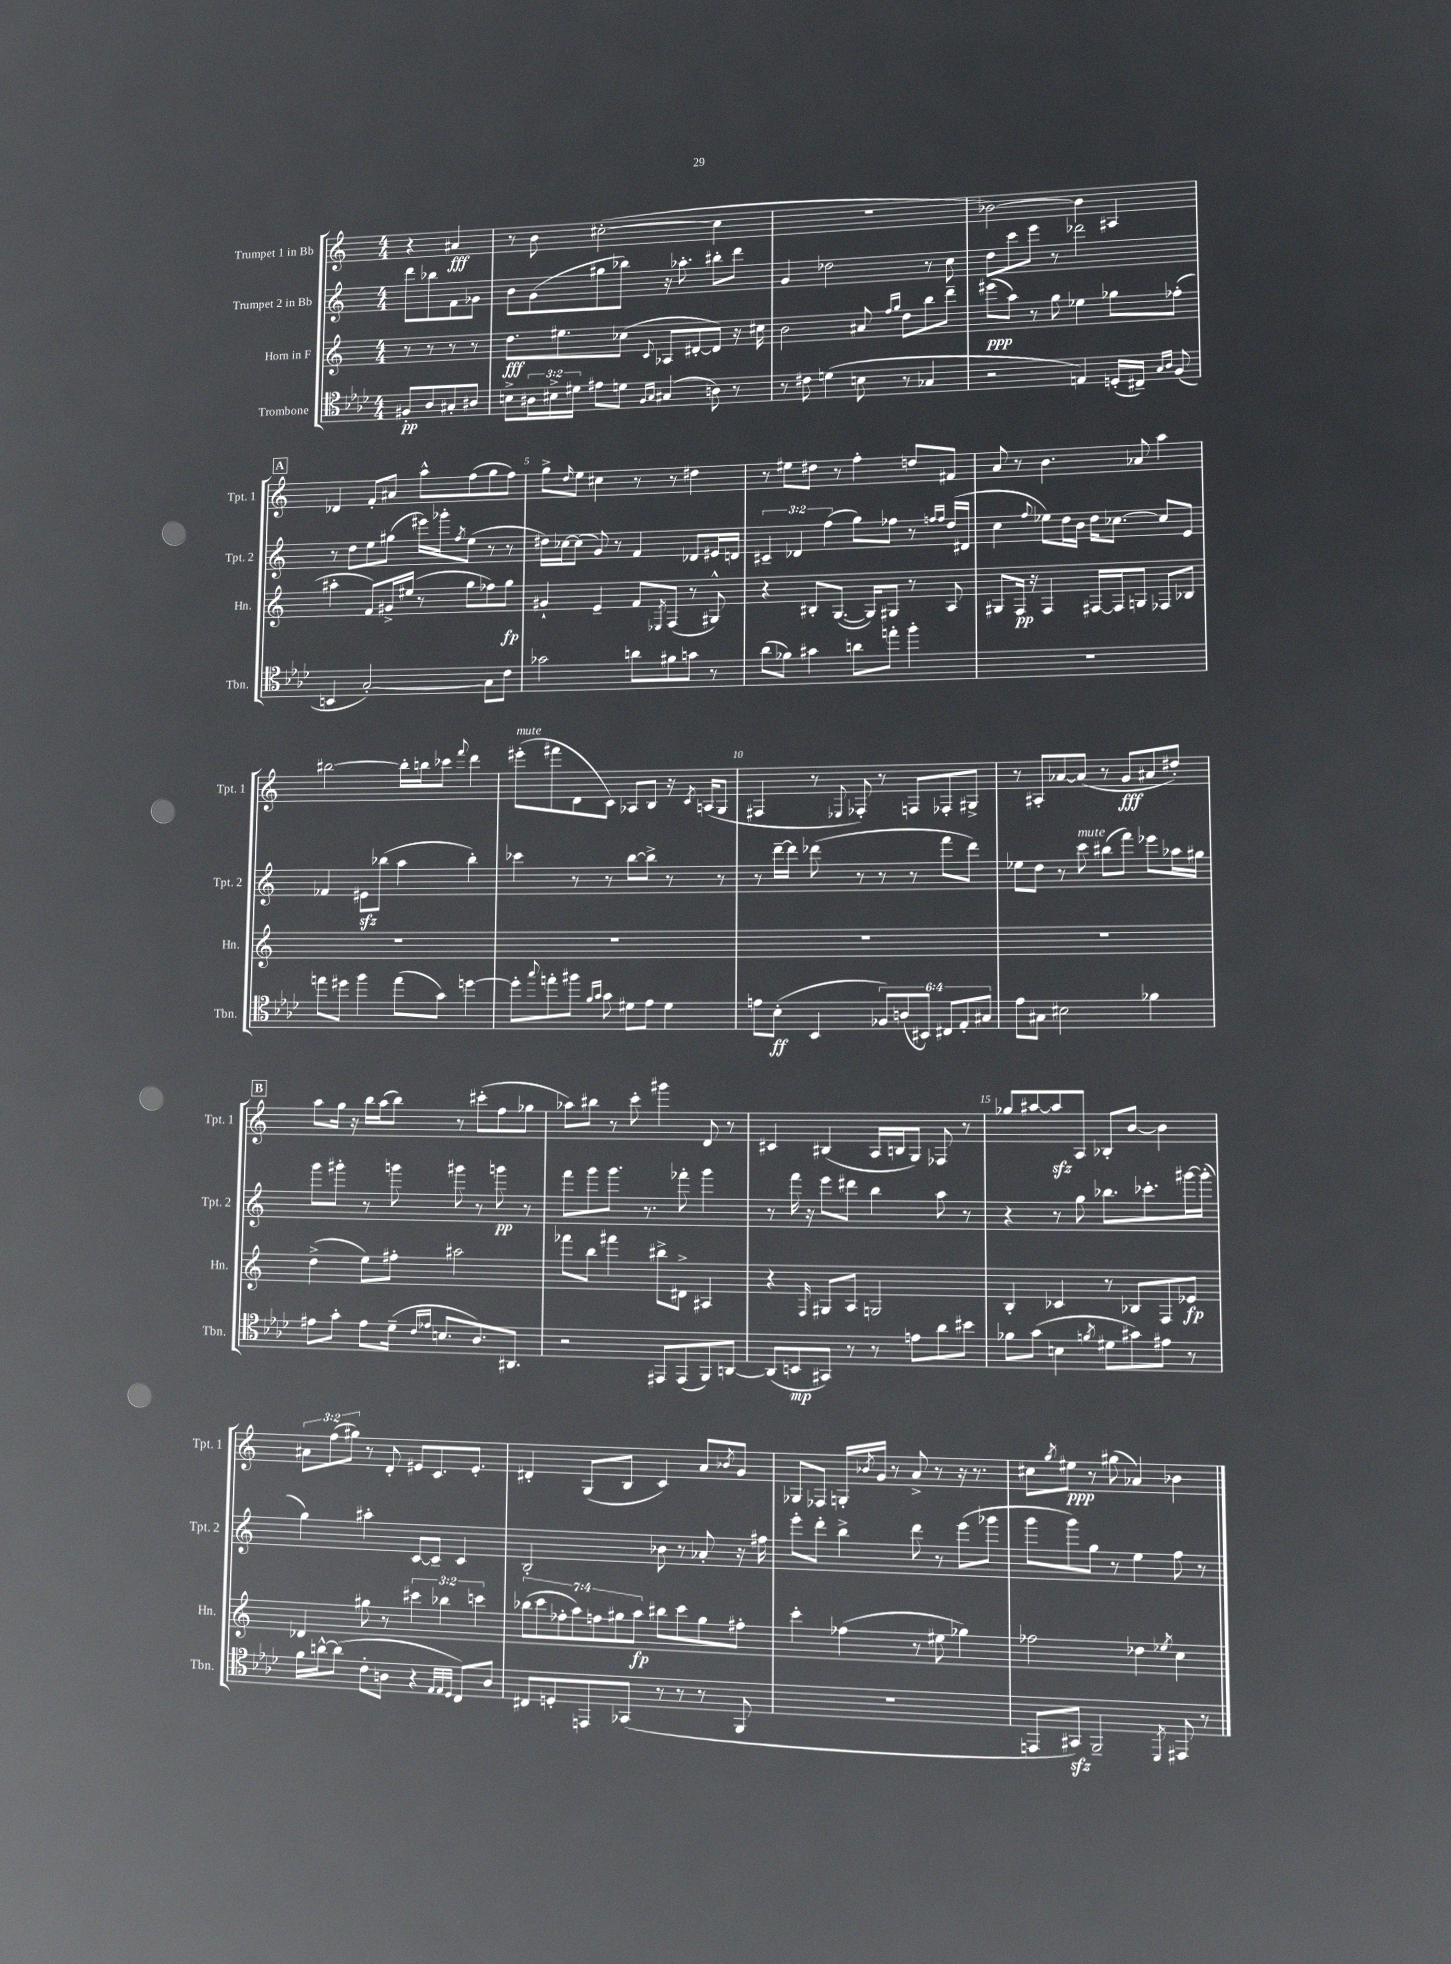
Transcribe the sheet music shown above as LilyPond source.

<<
\new StaffGroup <<
\new Staff = "s0" \with { instrumentName = "Trumpet 1 in Bb" shortInstrumentName = "Tpt. 1" } {
    \clef treble \key c \major \numericTimeSignature \time 4/4 \override Staff.TupletNumber.text = #tuplet-number::calc-fraction-text \partial 2
    r4 ais'4\fff |
    r8 b'8 cis''2~-.( cis''4 |
    R1 |
    bes'2~) bes'4 ais4 |
    \mark \markup { \box "A" } des'4 f'8-. ais'8 a''8-^ f''8( g''8 f''8) |
    g''8-> \grace { d''16 } e''8 cis''4 r8 r8 dis''4 |
    r8 eis''8 dis''8 r8 f''4-. d''8 fis'8 |
    a'8 r8 b'4. aes'8 a''4 |
    bis''2~ bis''16-. b''16 ces'''8 \appoggiatura { f'''8 } d'''4 |
    eis'''8-.^\markup { \italic "mute" }( fis'''8 d'8 c'8) aes8 b8 r16 \acciaccatura { c'8 } a16( g8 |
    fis4 r8 \appoggiatura { ees8 } fes8-.) r8 f8 fes8-. gis8-> |
    r8 ais8-. aes'8~ aes'8( r8 g'8\fff ais'8 dis''8-.) |
    \mark \markup { \box "B" } a''8 g''16 r16 b''16 a''16( b''8) r8 cis'''8-.( f''8 ges''8 |
    aes''8) bis''8 r8 c'''8-. gis'''4 d'8 r8 |
    cis'4 bis4( a16 b16 g8) fes8 r8 |
    ges''8 ais''8~ ais''8\sfz a8 bes8-. b'8~ b'4 |
    \tuplet 3/2 { ais'8 f''8( gis''8) } r8 d'8-. eis'8 c'8. eis'8.-. |
    dis'4-. g8( b8 c'4) a'8 \acciaccatura { bes'8 } g'8 |
    ges8 fes8 g16-. \acciaccatura { bes'8 } g'16 r8 a'8-> r8 r16 r8. |
    cis''8 \acciaccatura { g''8 } eis''8\ppp r8 gis''8( aes'4) bes'4 \bar "|." |
}
\new Staff = "s1" \with { instrumentName = "Trumpet 2 in Bb" shortInstrumentName = "Tpt. 2" } {
    \clef treble \key c \major \numericTimeSignature \time 4/4 \override Staff.TupletNumber.text = #tuplet-number::calc-fraction-text \partial 2
    d'''8 bes''8 f'8 ges'8 |
    b'8 g'8( gis''8 bes''8) r16 aes''8.-. bis''8-. d'''8 |
    g'4 des''2 r8 c''8 |
    d''8 c'''8 e'''8 r8 des'''2 |
    \mark \markup { \box "A" } r8 d''8 e''8 gis''8( eis'''16) ges'''16-. \acciaccatura { f''8 } e''8( r8 r8 |
    dis''16) ces''16~ ces''8( g'8) r8 f'4 des'8 eis'16 d'16 |
    \tuplet 3/2 { cis'4-- des'4 f''4( } g''8) fes''8 r8 \grace { f''16 f''16 } d''16( dis'16 |
    c''4 \appoggiatura { f''8 } ees''8) d''16 b'16 d''16 ces''8.~ ces''8 e'8 |
    fes'4 eis'8\sfz bes''8( a''4 bes''4-.) |
    ces'''4 r8 r8 b''8~ b''8-> r8 r8 |
    r8 d'''16~-- d'''16 des'''8( r8 r8 r8 f'''8 des'''8) |
    ees''8 d''8 r8 c'''8^\markup { \italic "mute" } bis''8( f'''8) ees'''8 aes''16 gis''16 |
    \mark \markup { \box "B" } g'''8 gis'''8-. r8 g'''8 gis'''8 r8 g'''8\pp r8 |
    f'''8 g'''8 g'''8. r8. fes'''8-. g'''4 |
    r8 f'''16 r16 e'''8 dis'''8 b''4 a''8 r8 |
    r4 r8 g''8 bes''8. ces'''8.-. gis'''16~ gis'''16-.( |
    g''4) ais''4-. c'8~ c'8-- c'4 |
    b2-. bes'8 r8 aes'8-. r16 fis''16 |
    e'''8-. d'''8-. b''4-> d'''8 r8 e'''8( ges'''8 |
    g'''8 g'''8) g''8 r8 e''4 f''8 r8 \bar "|." |
}
\new Staff = "s2" \with { instrumentName = "Horn in F" shortInstrumentName = "Hn." } {
    \clef treble \key c \major \numericTimeSignature \time 4/4 \override Staff.TupletNumber.text = #tuplet-number::calc-fraction-text \partial 2
    r8 r8 r8 r8 |
    d''8.\fff eis''8. ces''8( \appoggiatura { c'8 } aes8 dis'8~-. dis'8) r16 cis''16 |
    b'2 ais'8 \grace { f''16 g''16 } d''8 b''8 d'''8-- |
    eis'''8\ppp( a''8) r8 g''8 ees''4 ges''8 fes''8-.( |
    \mark \markup { \box "A" } ais''4-. f'8) gis'16-> eis''16( r8 g''8 fes''8) g''8\fp |
    gis'4-! e'4-- f'8 \acciaccatura { ees8 } f8( r8 gis8-^) |
    r4 bis8-. g8.~( g16) gis8 r8 a8 |
    gis8 f16\pp r16 f4 fis16~ fis16 g8 fes8 bes8 |
    R1 |
    R1 |
    R1 |
    R1 |
    \mark \markup { \box "B" } d''4->( e''8) fis''8-. ais''2 |
    fes'''8 b''8 fis'''4 bis''8-> dis'8-> ais4 |
    r4 \grace { f16 } gis8 a8 g2 |
    b4-. ces'4 r8 bes8 f8 ees'8\fp |
    des'4 gis''8 r8 \tuplet 3/2 { cis'''4 bes''4 c'''4 } |
    \tuplet 7/4 { bes''8( c'''8 fes''8-. a''8) f''8 gis''8 a''8\fp } bis''8 c'''8 gis''8 fis''8-. |
    c'''4-. fes''4( r8 eis''8 ges''4) |
    fes''2 des''4 \acciaccatura { ees''8 } c''4 \bar "|." |
}
\new Staff = "s3" \with { instrumentName = "Trombone" shortInstrumentName = "Tbn." } {
    \clef tenor \key aes \major \numericTimeSignature \time 4/4 \override Staff.TupletNumber.text = #tuplet-number::calc-fraction-text \partial 2
    fis8-.\pp aes8 gis8-. ais8 |
    b8-> \tuplet 3/2 { ais16 bis16-> dis'16 } eis'8 d'8 \grace { f16 g16 } gis4( a8) r8 |
    r8 cis'8 d'4( b8 r8 ges4 |
    r2 e4) d16-.( cis16--) \grace { g16 aes16 } f8( |
    \mark \markup { \box "A" } b,4 g2~-.) g8 c'8 |
    ges'2 a'8 fis'8 g'8 r8 |
    aes'8( fes'8) gis'4 a'8 e''8-. f''4-. |
    R1 |
    e''8 dis''8 f''4 e''8( g'8) d''4~ |
    d''8-. \appoggiatura { g''8 } e''8-. fis''8 \grace { f'16 g'16 } g'8 dis'8 ees'8 dis'4 |
    e'8 bes8-.\ff( bes,4 \tuplet 6/4 { fes8) a8( bis,8) cis8 ees8-. gis8 } |
    ees'8 gis8 bis2 fes'4 |
    \mark \markup { \box "B" } eis'8 g'8-. eis'8 des'16--( \grace { c'16 ees'16 } b8. aes8.) ais,8. |
    r2 eis,8 eis,8( f,8) a,8~ |
    a,8( b,8\mp gis,8) r8 r8 e'8 aes'8 bis'8 |
    fes'8 g'8( b4 \acciaccatura { f'8 } dis'8 gis'8) eis'8 r8 |
    f'16 a'16~-^ a'8( c'8-. a8 r4 \grace { ees32 ees32 des32 } c8) a8 |
    cis8 d8-. e,8 ges,8( r8 r8 r8 f,8 |
    R1 |
    e,8 gis,8\sfz) f,2-- \acciaccatura { des,8 } eis,8 r8 \bar "|." |
}
>>
>>
\layout { \context { \Score \override BarNumber.break-visibility = ##(#f #t #t) barNumberVisibility = #(every-nth-bar-number-visible 5) } }
